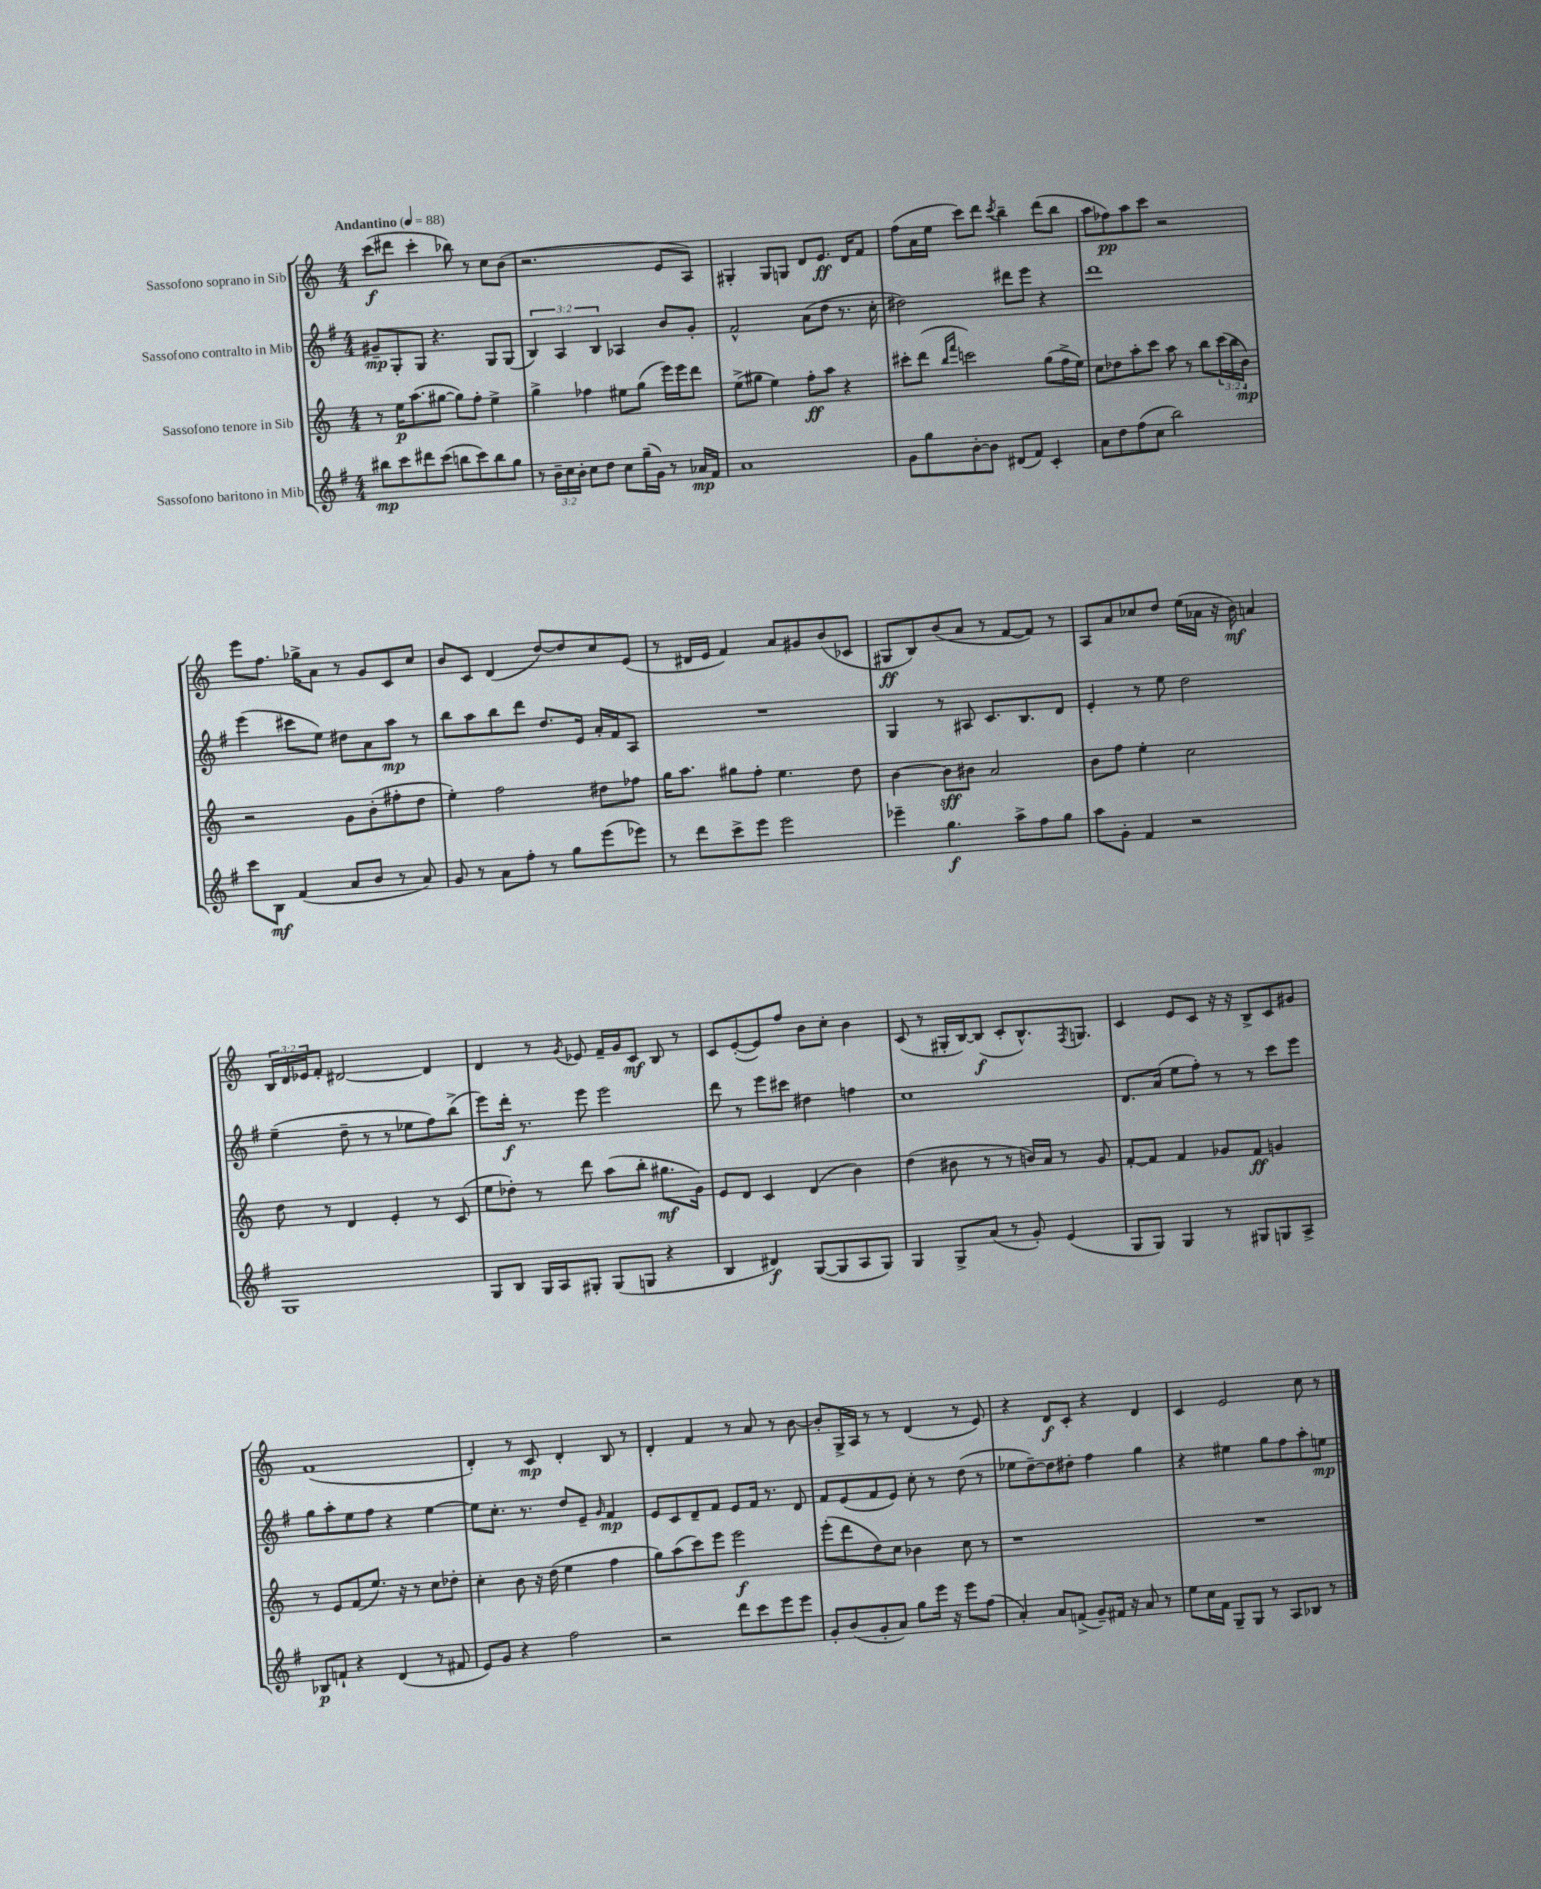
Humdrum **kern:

**kern	**kern	**kern	**kern
*staff4	*staff3	*staff2	*staff1
*clefG2	*clefG2	*clefG2	*clefG2
*k[f#]	*k[]	*k[f#]	*k[]
*M4/4	*M4/4	*M4/4	*M4/4
*MM88	*MM88	*MM88	*MM88
8bb#	8r	8g#~	(8ccc
8ccc	16ee	8G'	8ddd#
.	(8.aa	.	.
8ddd#	.	8G	4ccc'
(8ccc	[8gg#	4.r	.
8bb	8gg#])	.	8bb-)
8ccc)	8ff'	.	8r
8bb	4ee^	8G	8cc
8gg	.	(8G	(8b
=	=	=	=
8r	4gg^	6B)	2.r
24b~	.	.	.
24cc	.	6A	.
24b'	.	.	.
8cc	4ff-	.	.
.	.	6B	.
8dd	.	.	.
8cc	8ee#	4A-	.
(16gg~	(8gg	.	.
16g)	.	.	.
8r	16eee)	8b	8e
.	16eee	.	.
16a-	8ddd	8g'	8A)
16f#	.	.	.
=	=	=	=
1a	(8ee^	2f#^^	4G#'
.	8gg#	.	.
.	4ee)	.	8G#
.	.	.	8G
.	8ff'	(8a	8d
.	8aa	8dd	8.e
.	4r	8.r	.
.	.	.	16d
.	.	.	8f
.	.	16cc'	.
=	=	=	=
8g	8ccc#'	2dd#)	(8ff
8gg	(8ddd	.	16a
.	.	.	16ee
.	16qqbb	.	.
.	16qqfff	.	.
[8b'	2ccc)	.	8ccc)
8b]	.	.	8ddd
.	.	.	8qccc
(8d#	.	8ddd#	4bb~
8f#)	.	8eee	.
4c'	(8gg	4r	(8ddd
.	16ff^	.	8bb
.	16ee)	.	.
=	=	=	=
8a	8cc	1ddd	8aa
8dd	8dd-	.	8ff-)
(8ff#	8aa'	.	8aa
8cc	8ccc	.	8ccc
2bb)	8aa	.	2r
.	8r	.	.
.	8bb	.	.
.	(24ccc	.	.
.	24bb	.	.
.	24b)	.	.
=	=	=	=
8ccc	2r	(4eee	8eee
8B	.	.	8.ff
(4f#	.	8ccc#	.
.	.	.	16gg-^
.	.	8ee)	8a
8a	8g	8dd#	8r
8b	(8b'	8a	8g
8r	8ff#'	8aa	8c
8a)	8dd	8r	8cc
=	=	=	=
8g	4ee')	8bb	8b
8r	.	8aa	8c
8a	2ff	8bb	(4d
8ff#'	.	8ddd	.
8r	.	8.dd	[8dd)
8gg	.	.	8dd]
.	.	16e	.
(8eee	8dd#	16a'	8cc
.	.	16f#	.
8eee-)	8ff-	8A	(8e
=	=	=	=
8r	16gg	1r	8r
.	8.aa	.	.
8ddd	.	.	16d#
.	.	.	16e
8ccc^	8gg#	.	4f)
8eee	8ff'	.	.
2eee	4.ee	.	8a
.	.	.	8g#
.	.	.	(8b
.	8dd	.	8c-
=	=	=	=
4eee-~	[4b	4G	8G#
.	.	.	8B)
4.gg	8b]	8r	(8b
.	8b#	8A#	8a
.	2a	8.c	8r
8aa^	.	.	[8f
.	.	8.B	.
8ff#	.	.	8f])
8gg	.	8d	8r
=	=	=	=
8aa	8b	4e'	8A
8g'	8ff	.	8a
4f#	4ee'	8r	8cc-
.	.	8ee	8dd
2r	2cc	2dd	(16ee
.	.	.	16a-
.	.	.	16r
.	.	.	16b)
.	.	.	4a
=	=	=	=
1G	8dd	(4ee~	24B
.	.	.	24d
.	.	.	24e-
.	8r	.	8f'
.	4d	8dd~	[2d#
.	.	8r	.
.	4e'	8r	.
.	.	8ee-	.
.	8r	8ff#)	4d#]
.	(8c	(8bb^	.
=	=	=	=
8G	8ee	8eee)	4d
8B	8dd-')	16ddd'	.
.	.	8.r	.
16G	8r	.	8r
16A	.	.	.
.	.	.	8qg
8G#'	8ddd	8eee	8e-
(8G#	(8aa	2eee	16f~
.	.	.	16g
8G	8bb'	.	8c
4r	8.gg#	.	8B
.	.	.	8r
.	16g)	.	.
=	=	=	=
4B	8e	8ddd	8c
.	8d	8r	([8e'
4d#)	4c	8eee	8e])
.	.	8ccc#	8ff
([8G	(4d	4dd#	8b
8G]	.	.	8cc'
8A	4b)	4ff	4b
8G)	.	.	.
=	=	=	=
4G	(4dd	1cc	(8c
.	.	.	8r
8G^	8b#	.	16G#'
.	.	.	[16B)
(8a	8r	.	(8B]
8r	8r	.	8c'
8g')	16b)	.	8.B^^)
.	16a	.	.
(4e	8r	.	.
.	.	.	8qF
.	.	.	8.G
.	8g	.	.
=	=	=	=
8G	[8f'	8.d	4c
8G)	8f]	.	.
.	.	(16a	.
4G	4f	8ee	8e
.	.	8ff#')	8c
8r	8g-	8r	16r
.	.	.	16r
8G#	8f	8r	8B^
8G	4g	8ccc	8c
8A^	.	8eee	8g#
=	=	=	=
8B-	8r	8gg	(1f
8f`	8e	8aa'	.
4r	(8f	8ee	.
.	8.ee)	8ff#	.
(4d	.	4r	.
.	16r	.	.
.	8r	.	.
8r	8cc	[4ee	.
8f#	8dd-'	.	.
=	=	=	=
8e)	4cc'	8ee]	4d')
8g	.	8.cc'	.
4r	8b	.	8r
.	.	8.r	.
.	16r	.	8c
.	(16dd	.	.
2ff#	4ee	8dd	4d'
.	.	8e~	.
.	.	16qqg	.
.	4ff	4f#	8B
.	.	.	8r
=	=	=	=
2r	8gg)	8e	4d'
.	(8aa	8c	.
.	8ccc)	8d~	4f
.	8eee	8f#	.
8ddd	2eee	8e	8r
8ccc	.	16f#	8a
.	.	8.r	.
8eee	.	.	8r
8eee	.	8d	[8b
=	=	=	=
8g'	(8eee'	8f#	8b']
(8b	8ddd	(8e	16G^
.	.	.	16A
8g'	8dd)	8f#	8r
8a)	8cc	8e)	8r
8gg	4b-	8cc'	(4d
16eee	.	8r	.
16r	.	.	.
8eee	8cc	(8dd	8r
(8ff#	8r	8r	8e)
=	=	=	=
4a')	1r	8ee-	4r
.	.	[8dd~)	.
8a	.	8dd]	8d
(8f^	.	8dd#'	8c'
8g~)	.	4ff#	4r
16f#	.	.	.
16r	.	.	.
8a	.	4gg	4d
8r	.	.	.
=	=	=	=
8ee	1r	4r	4c
16cc	.	.	.
16f#	.	.	.
8G~	.	4ee#	2e
8G	.	.	.
8r	.	8gg	.
8A	.	8ff#	.
8B-	.	8aa'	8cc
8r	.	8ee	8r
==	==	==	==
*-	*-	*-	*-
